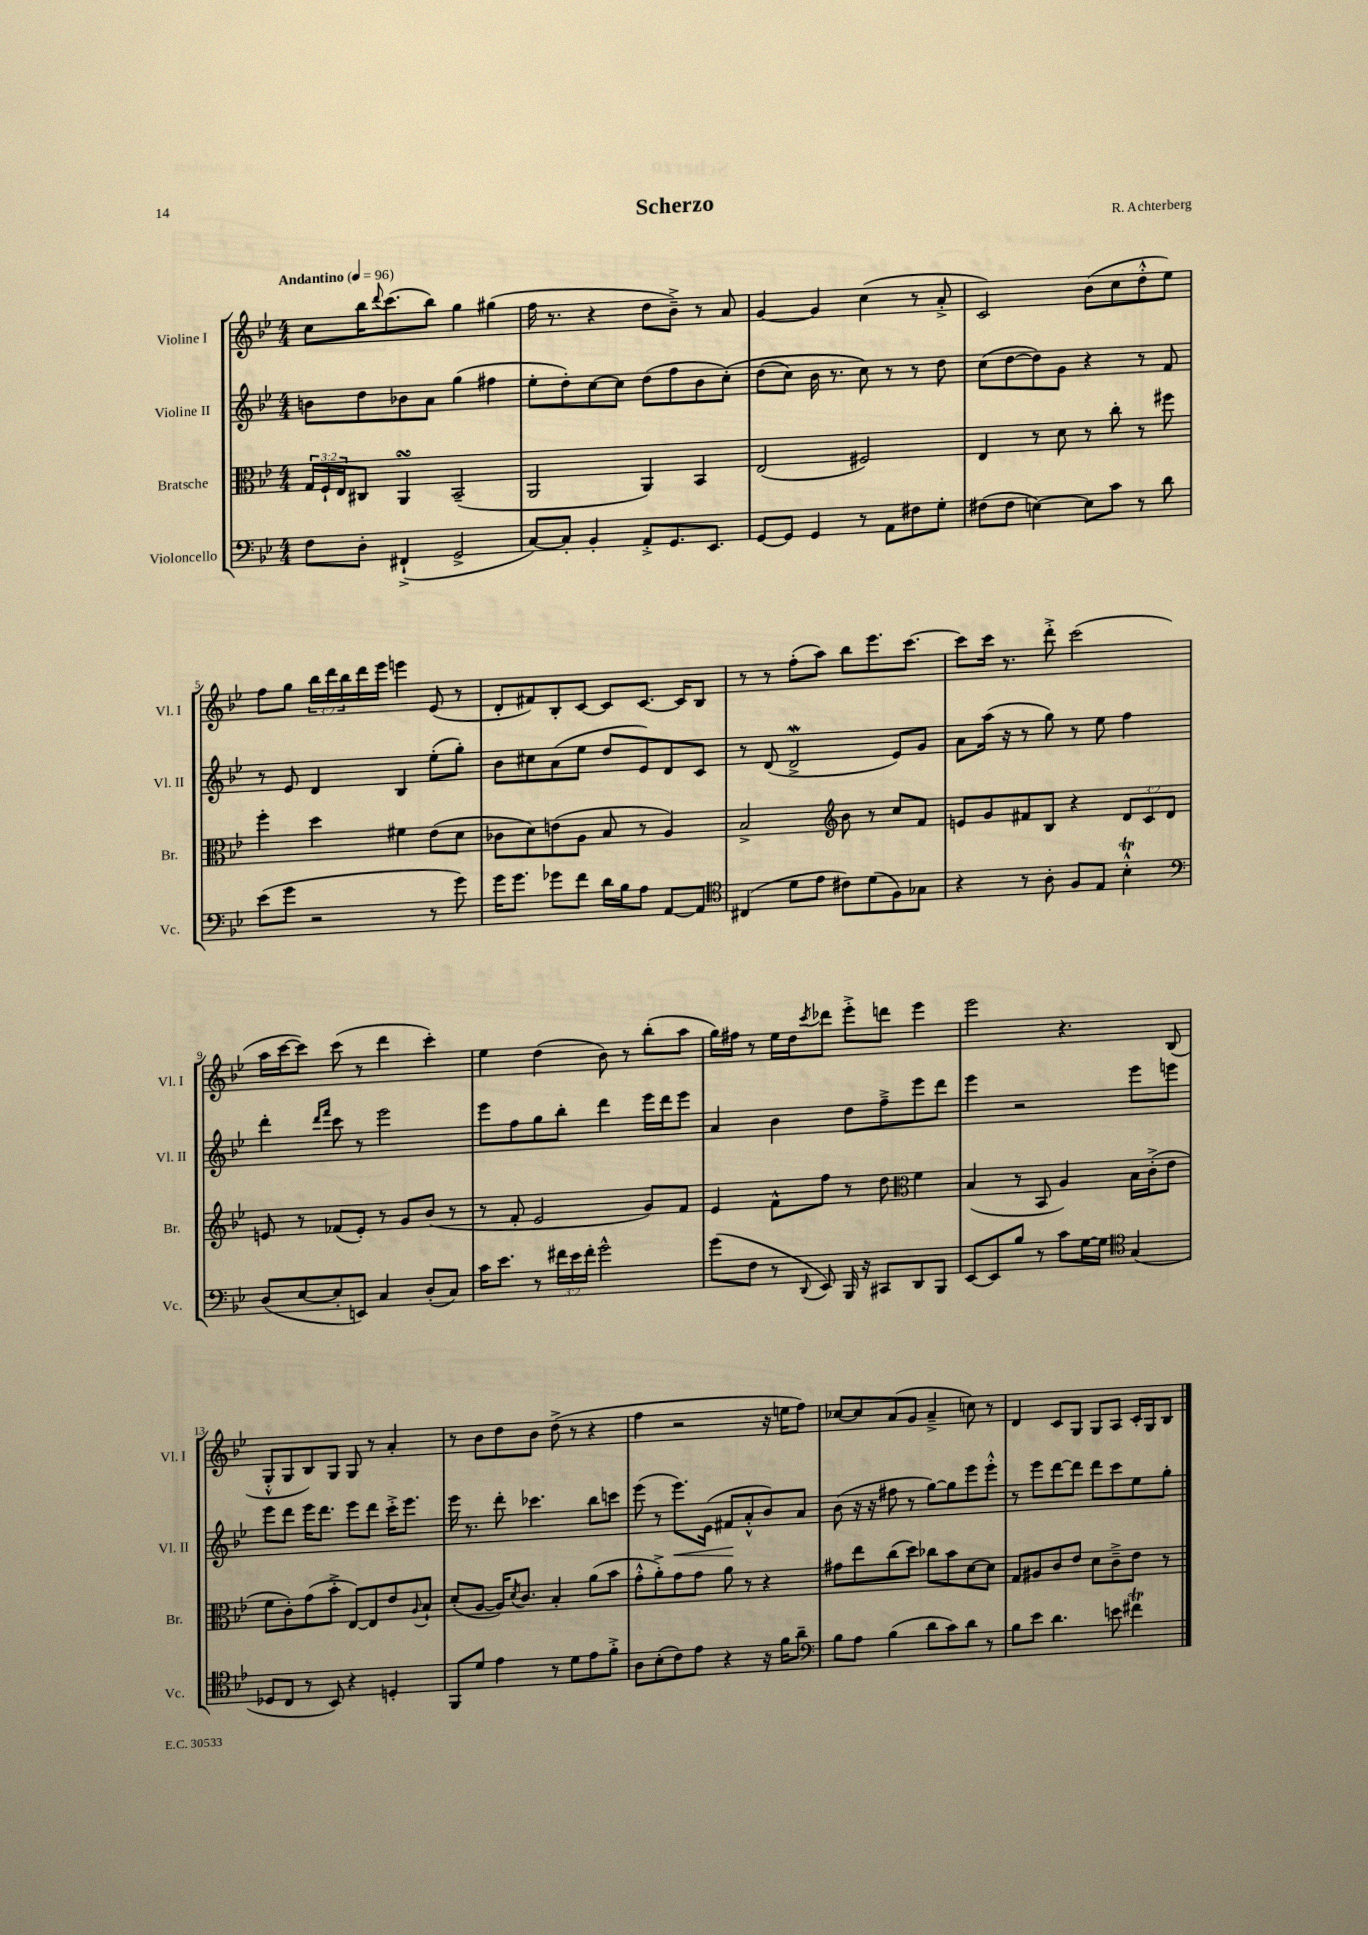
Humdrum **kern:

**kern	**kern	**kern	**dynam	**kern
*part4	*part3	*part2	*part2	*part1
*staff4	*staff3	*staff2	*staff2	*staff1
*I"Violoncello	*I"Bratsche	*I"Violine II	*	*I"Violine I
*I'Vc.	*I'Br.	*I'Vl. II	*	*I'Vl. I
*clefF4	*clefC3	*clefG2	*	*clefG2
*k[b-e-]	*k[b-e-]	*k[b-e-]	*	*k[b-e-]
*M4/4	*M4/4	*M4/4	*	*M4/4
*MM96	*MM96	*MM96	*	*MM96
=1	=1	=1	=1	=1
!	!	!	!	!LO:TX:a:B:t=Andantino
8F\L	24G/LL	8bn\L	.	8cc\L
.	24F`/	.	.	.
.	24E-/J	.	.	.
8D'\J	8C#X/J	8dd\	.	16bb-\K
.	.	.	.	8qqddd/
.	.	.	.	(8.ccc\
(4FF#X`^/	4AAsSsS/	8b-X\	.	.
.	.	8a\J	.	8bb-\J)
2GG^/	(2BB-~/	(4gg\	.	4gg\
.	.	4ff#X\	.	(4gg#X\
=2	=2	=2	=2	=2
[8C/L)	2AA/	8ee-'\L	.	16ff\
.	.	.	.	8.r
8C'/J]	.	8dd'\)	.	.
4BB-'/	.	[8cc\	.	4r
.	.	8cc\J]	.	.
8AA'^/L	4AA/)	(8dd\L	.	8dd\L
8.GG/	.	8ff\	.	8b-~^\J)
.	4BB-/	8b-\	.	8r
8.EE-/J	.	.	.	.
.	.	(8cc'\J)	.	8a/
=3	=3	=3	=3	=3
[8GG/L	(2E-/	(8dd\L	.	[4g/
8GG/J]	.	8cc\J)	.	.
4GG/	.	16b-\	.	4g/]
.	.	8.r	.	.
8r	2F#X/)	8cc\)	.	(4cc\
8AA\L	.	8r	.	.
8F#X\	.	8r	.	8r
8G'\J	.	8dd\	.	8a'^/
=4	=4	=4	=4	=4
(8F#X\L	4E-/	(8cc\L	.	2c/)
8F#\J	.	[8dd\	.	.
[4En\)	8r	8dd\])	.	.
.	8d\	8g\J	.	.
8E\L]	8r	4r	.	(8b-\L
8c\J	8cc'\	.	.	8cc\
8r	8r	8r	.	8dd'^^\
8d\	8ff#X\	8f/	.	8ee-\J)
!!LO:LB:g=z
=5	=5	=5	=5	=5
(8e-\L	4ff'\	8r	.	8ff\L
8g\J	.	8e-/	.	8gg\J
2r	4dd\	4d/	.	24bb-\LL
.	.	.	.	24ddd\
.	.	.	.	24bb-\
.	.	.	.	16ddd\
.	.	.	.	16eee-\JJ
.	4f#X\	4B-/	.	4eeen\
8r	(8e-\L	(8ee-'\L	.	(8e-/
8g\)	8d\J	8gg'\J)	.	8r
=6	=6	=6	=6	=6
16g\KL	8c-X\L	8b-\L	.	8d'/L
8.g\J	.	.	.	.
.	8d\)	8cc#X\	.	8f#X/)
8g-X\L	(8en\	(8a\	.	8B-'/
8f\J	8A\J	8ee-\J	.	[8c/J
16d\LL	8B-/	8dd/L	.	8c/L]
16B-\J	.	.	.	.
8A\J	8r	8e-/)	.	[8.c/J
[8AA/L	4A/)	8d/	.	.
.	.	.	.	16c/KL]
8AA/J]	.	8c/J	.	8B-/J
=7	=7	=7	=7	=7
*clefC4	*	*	*	*
(4C#X/	2B-^/	8r	.	8r
.	.	(8d/	.	8r
8d\L	.	2dW^/	.	(8ff'\L
8e-\J	.	.	.	8aa\J)
*	*clefG2	*	*	*
8c#X\L)	8b-\	.	.	8bb-\L
(8d\	8r	.	.	8.eee-\
8F\)	8cc/L	8e-/L)	.	.
.	.	.	.	[8.ccc\J
8G-X\J	8f/J	8g/J	.	.
=8	=8	=8	=8	=8
4r	8en/L	8a\L	.	8ccc\L]
.	8g/	(16aa\Jk	.	16ccc\Jk
.	.	16r	.	8.r
8r	8f#X/	8r	.	.
8A'\	8B-/J	8gg\)	.	8ddd'^\
8F/L	4r	8r	.	(2ccc\
8E-/J	.	8ee-\	.	.
4B-T'^^\	12d/L	4ff\	.	.
.	12c/	.	.	.
.	12d/J	.	.	.
!!LO:LB:g=z
=9	=9	=9	=9	=9
*clefF4	*	*	*	*
(8D/L	8en/	4ddd'\	.	16aa\LL
.	.	.	.	[16ccc\J
[8E-/	8r	.	.	8ccc\J])
.	.	16qqddd/LL	.	.
.	.	16qqfff/JJ	.	.
8E-'/]	(8f-X/L	8ccc\	.	(8ccc\
8EEn/J)	8e'/J)	8r	.	8r
4C/	8r	2eee-\	.	4ddd\
.	8g/L	.	.	.
(8D'/L	(8b-/J	.	.	4ccc'\)
8C/J)	8r	.	.	.
=10	=10	=10	=10	=10
16c\KL	8r	8eee-\L	.	4ee-\
8.e-\J	.	.	.	.
.	8f'/	8ff\	.	.
8r	2e-/	8gg\	.	(4dd\
24f#X\LL	.	8bb-'\J	.	.
24e-\	.	.	.	.
24f#'\JJ	.	.	.	.
2g^^\	.	4ddd\	.	8b-\)
.	.	.	.	8r
.	8g/L)	16eee-\LL	.	(8bb-'\L
.	.	16ddd\J	.	.
.	8f/J	8eee-\J	.	8aa\J
=11	=11	=11	=11	=11
(8g\L	4e-/	4a/	.	16gg\LL)
.	.	.	.	16ff#X\JJ
8F\J	.	.	.	8r
8r	8f^^\L	4b-\	.	16ee-\LL
.	.	.	.	16dd\J
8qqDD/	.	.	.	8qccc/
8EE-/)	8ff\J	.	.	8ddd-X\J
16BBB-/	8r	8dd\L	.	8eee-'^\L
16r	.	.	.	.
8CC#X/L	8dd\	8ff~^\	.	8dddn\J
*	*clefC3	*	*	*
8DD/	4f\	8eee-\	.	4eee-\
8BBB-/J	.	8ddd\J	.	.
=12	=12	=12	=12	=12
[8EE-/L	(4B-/	4eee-\	.	2eee-\
8EE-/]	.	.	.	.
8B-/J	8r	2r	.	.
8r	8BB-/	.	.	.
8c\L	4A/)	.	.	4.r
[16G\L	.	.	.	.
16G\JJ]	.	.	.	.
*clefC4	*	*	*	*
(4G/	16B-\LL	8eee-\L	.	.
.	(16c'^\J	.	.	.
.	8e-\J	8eeen\J	.	(8B-/
!!LO:LB:g=z
=13	=13	=13	=13	=13
8D-X/L	8f\L	8eee-\L	.	8G'^^/L
8C/J	8c'\)	8ddd\J	.	8G/
8r	(8g\	16eee-\KL	.	8B-/)
.	.	8.ddd\J	.	.
8BB-/)	8b-'^\J	.	.	8G/J
4r	[8E-/L)	8eee-\L	.	8G/
.	8E-/]	8ddd\J	.	8r
4Dn'/	8e-/	16ccc'^\KL	.	4a'/
.	.	8.eee-\J	.	.
.	8qqA/	.	.	.
.	8B-`/J	.	.	.
=14	=14	=14	=14	=14
8FF/L	(8d'/L	16eee-\	.	8r
.	.	8.r	.	.
8d/J	[8A/J	.	.	8b-\L
4e-\	16A/KL])	8ddd'\	.	8dd\
.	8qd/	.	.	.
.	8.c/J	.	.	.
.	.	4.ccc-X\	.	8b-\J
8r	4B-'/	.	.	(8dd^\
8d\L	.	.	.	8r
8e-\	(8a\L	8bb-\L	.	4r
8f'^\J	8b-\J	8cccn\J	.	.
=15	=15	=15	=15	=15
8A\L	8g'^^\L	(8eee-\	.	4ff\
(8B-'\	8a'^\)	8r	.	.
!	!	!	!LO:HP:b	!
8c\)	8g\	8.eee-\L)	<	2r
8e-\J	8g\J	.	.	.
.	.	(16e-\Jk	.	.
4r	8a\	8f#X/L	.	.
.	8r	8a'^^/	[	.
16r	4r	8b-/)	.	16r
16f\KL	.	.	.	16een\KL
8a~\J	.	8a/J	.	8ff\J)
=16	=16	=16	=16	=16
*clefF4	*	*	*	*
8B-\L	8g#X\L	(8b-\	.	[8cc-X/L
8A\J	8ee-\	16r	.	8cc-/]
.	.	16r	.	.
(4B-\	(8cc\	8ff#X\	.	(8a/
.	8dd\J)	8r	.	8g/J
8d\L	8cc-X\L	[8gg\L)	.	4a~^/
8c\)	8b-\	8gg\]	.	.
8d\J	[8d\	8eee-\	.	8ccn\)
8r	8d\J]	8eee-'^^\J	.	8r
=17	=17	=17	=17	=17
8B-\L	8G/L	8r	.	4d/
8e-\J	8A#X/	8eee-\L	.	.
4.d\	8c/	[8ddd\	.	8c/L
.	8e-/J	8ddd\J]	.	8G/J
.	8d\L	8ddd\L	.	8G/L
8en\	8c~^\	8ccc\	.	8A/J
4f#Xt\	8e-\J	8ee-\	.	16c'/LL
.	.	.	.	16G/J
.	8r	8gg'\J	.	8B-/J
==	==	==	==	==
*-	*-	*-	*-	*-
